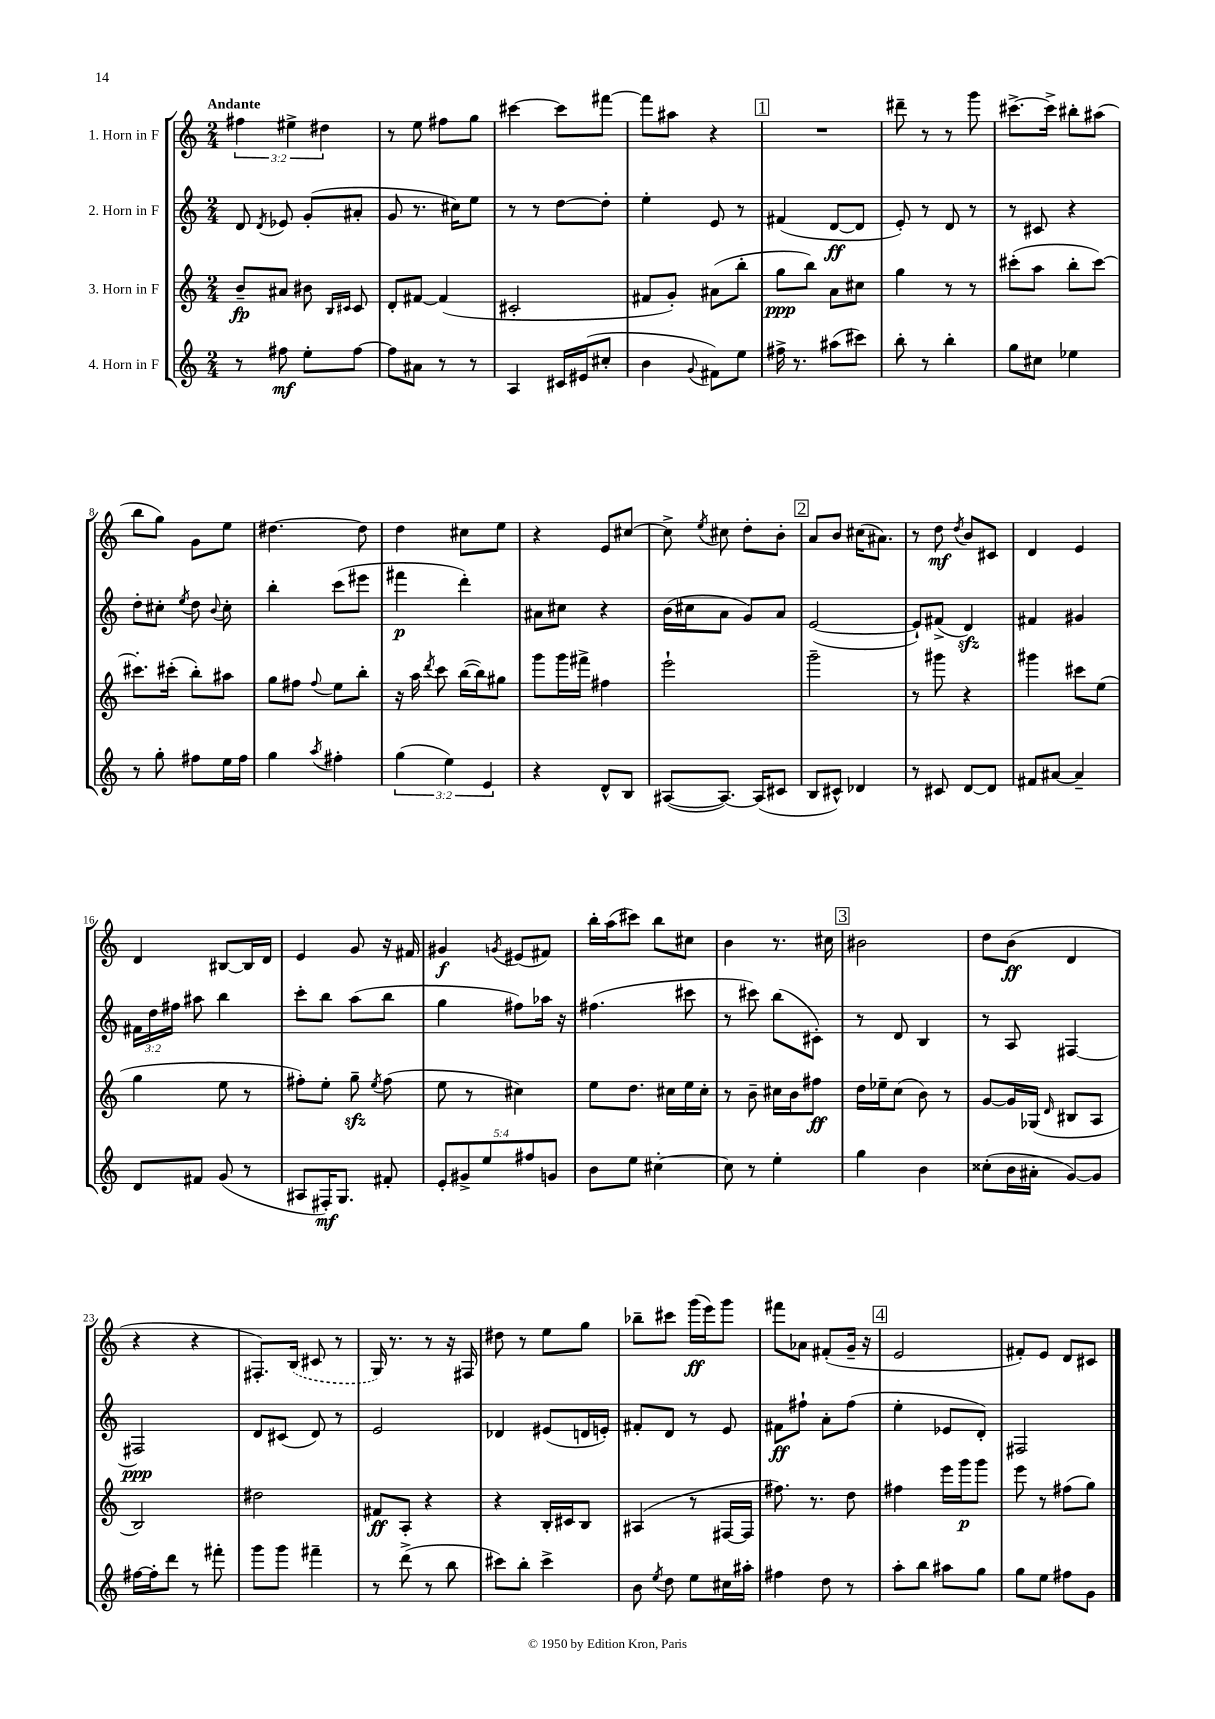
<<
\new StaffGroup <<
\new Staff = "s0" \with { instrumentName = "1. Horn in F" } {
    \clef treble \key c \major \numericTimeSignature \time 2/4 \override Staff.TupletNumber.text = #tuplet-number::calc-fraction-text \tempo "Andante"
    \autoBeamOff \tuplet 3/2 { fis''4 eis''4-> dis''4 } |
    r8 e''8 fis''8[ g''8] |
    cis'''4~ cis'''8[ fis'''8]~ |
    fis'''8[ ais''8] r4 |
    \mark \markup { \box "1" } R2 |
    dis'''8-- r8 r8 g'''8 |
    cis'''8.[~-> cis'''16]-> bis''8[-. ais''8]( |
    b''8[ g''8]) g'8[ e''8] |
    dis''4.~ dis''8 |
    d''4 cis''8[ e''8] |
    r4 e'8[ cis''8]~ |
    cis''8-> \acciaccatura { e''8 } cis''8 d''8[-. b'8]-. |
    \mark \markup { \box "2" } a'8[ b'8] cis''16[( ais'8.]) |
    r8 d''8\mf \acciaccatura { d''8 } b'8[ cis'8] |
    d'4 e'4 |
    d'4 bis8[~ bis16 d'16] |
    e'4 g'8 r16 fis'16 |
    gis'4\f \acciaccatura { g'8 } eis'8[( fis'8]) |
    b''16[-. a''16( cis'''8]) b''8[ cis''8] |
    b'4 r8. cis''16 |
    \mark \markup { \box "3" } bis'2 |
    d''8[ b'8]\ff( d'4 |
    r4 r4 |
    fis8.[-.) \once \slurDashed b16]( cis'8 r8 |
    g16) r8. r8 r16 fis16 |
    dis''8 r8 e''8[ g''8] |
    bes''8[-- cis'''8] g'''16[\ff( e'''16) g'''8] |
    fis'''8[ aes'8] fis'8[-.( g'16]-- r16 |
    \mark \markup { \box "4" } e'2 |
    fis'8[-.) e'8] d'8[ cis'8] \bar "|." |
}
\new Staff = "s1" \with { instrumentName = "2. Horn in F" } {
    \clef treble \key c \major \numericTimeSignature \time 2/4 \override Staff.TupletNumber.text = #tuplet-number::calc-fraction-text
    \autoBeamOff d'8 \acciaccatura { d'8 } ees'8 g'8[-.( ais'8]-. |
    g'8 r8. cis''16[) e''8] |
    r8 r8 d''8[~ d''8]-. |
    e''4-. e'8 r8 |
    \mark \markup { \box "1" } fis'4( d'8[~\ff d'8] |
    e'8-.) r8 d'8 r8 |
    r8 cis'8 r4 |
    d''8[-. cis''8]-. \acciaccatura { e''8 } d''8 \appoggiatura { b'8 } cis''8-. |
    b''4-. c'''8[( eis'''8] |
    fis'''4\p d'''4-.) |
    ais'8[ cis''8] r4 |
    b'16[( cis''16 a'8] g'8[) a'8] |
    \mark \markup { \box "2" } e'2~( |
    e'8[-!) fis'8]->( d'4\sfz) |
    fis'4 gis'4 |
    \tuplet 3/2 { fis'16[ d''16 fis''16] } ais''8 b''4 |
    c'''8[-. b''8] a''8[( b''8] |
    g''4 fis''8[) aes''16] r16 |
    fis''4.( cis'''8 |
    r8 cis'''8) b''8[( cis'8]-.) |
    \mark \markup { \box "3" } r8 d'8 b4 |
    r8 a8 fis4~ |
    fis2\ppp |
    d'8[ cis'8]( d'8) r8 |
    e'2 |
    des'4 eis'8[( d'16 e'16]-.) |
    fis'8[-. d'8] r8 e'8 |
    fis'8[\ff fis''8]-! a'8[-. fis''8]( |
    \mark \markup { \box "4" } e''4-. ees'8[ d'8]-.) |
    fis2 \bar "|." |
}
\new Staff = "s2" \with { instrumentName = "3. Horn in F" } {
    \clef treble \key c \major \numericTimeSignature \time 2/4
    \autoBeamOff b'8[--\fp ais'8] bis'8 \grace { b16[ cis'16] } cis'8 |
    d'8[-. fis'8]~ fis'4( |
    cis'2-. |
    fis'8[ g'8]-.) ais'8[( b''8]-. |
    \mark \markup { \box "1" } g''8[\ppp b''8]) a'8[ cis''8] |
    g''4 r8 r8 |
    cis'''8[-.( a''8] b''8[-. cis'''8]~) |
    cis'''8.[-. cis'''16]-.( b''8[-.) ais''8] |
    g''8[ fis''8] \appoggiatura { fis''8 } e''8[ b''8]-. |
    r16 a''16 \acciaccatura { d'''8 } c'''8 b''16[~( b''16) gis''8] |
    g'''8[ g'''16 fis'''16]-> fis''4 |
    e'''2-! |
    \mark \markup { \box "2" } g'''2-- |
    r8 gis'''8 r4 |
    gis'''4 cis'''8[ e''8]( |
    g''4 e''8 r8 |
    fis''8[-.) e''8]-. g''8--\sfz \acciaccatura { e''8 } fis''8( |
    e''8 r8 cis''4) |
    e''8[ d''8.] cis''16[ e''16 cis''16]-. |
    r8 b'8-- cis''16[ b'16 fis''8]\ff |
    \mark \markup { \box "3" } d''16[ ees''16-- c''8]( b'8) r8 |
    g'8[~ g'16 ges16]( \grace { d'16 } bis8[ a8] |
    b2) |
    dis''2 |
    fis'8[\ff a8]-. r4 |
    r4 b16[-. cis'16 b8] |
    ais4( r8 fis16[~ fis16] |
    fis''8.) r8. d''8 |
    \mark \markup { \box "4" } fis''4 e'''16[ g'''16\p g'''8] |
    e'''8 r8 fis''8[( g''8]) \bar "|." |
}
\new Staff = "s3" \with { instrumentName = "4. Horn in F" } {
    \clef treble \key c \major \numericTimeSignature \time 2/4 \override Staff.TupletNumber.text = #tuplet-number::calc-fraction-text
    \autoBeamOff r8 fis''8\mf e''8[-. fis''8]~ |
    fis''8[ ais'8] r8 r8 |
    a4 cis'16[ eis'16( cis''8]-. |
    b'4 \appoggiatura { g'8 } fis'8[) e''8] |
    \mark \markup { \box "1" } fis''16-> r8. ais''8[( cis'''8]) |
    b''8-. r8 b''4-. |
    g''8[ cis''8] ees''4 |
    r8 g''8-. fis''8[ e''16 fis''16] |
    g''4 \acciaccatura { a''8 } fis''4-. |
    \tuplet 3/2 { g''4( e''4) e'4 } |
    r4 d'8[-^ b8] |
    ais8[~( ais8.]~) ais16[( cis'8] |
    \mark \markup { \box "2" } b8[ cis'8]-^) des'4 |
    r8 cis'8 d'8[~ d'8] |
    fis'8[ ais'8]~ ais'4-- |
    d'8[ fis'8] g'8( r8 |
    ais8[ fis16-.\mf) g8.] fis'8-. |
    \tuplet 5/4 { e'8[-. gis'8-> e''8 fis''8 g'8] } |
    b'8[ e''8] cis''4~-. |
    cis''8 r8 e''4-. |
    \mark \markup { \box "3" } g''4 b'4 |
    cisis''8[-.( b'16 ais'16]-. g'8[~) g'8] |
    fis''16[~ fis''16-. d'''8] r8 fis'''8-. |
    g'''8[ g'''8] fis'''4-- |
    r8 d'''8->( r8 b''8 |
    cis'''8[) b''8]-. cis'''4-> |
    b'8 \acciaccatura { e''8 } d''8 e''8[ cis''16 ais''16]-. |
    fis''4 d''8 r8 |
    \mark \markup { \box "4" } a''8[-. b''8] ais''8[ g''8] |
    g''8[ e''8] fis''8[ g'8] \bar "|." |
}
>>
>>
